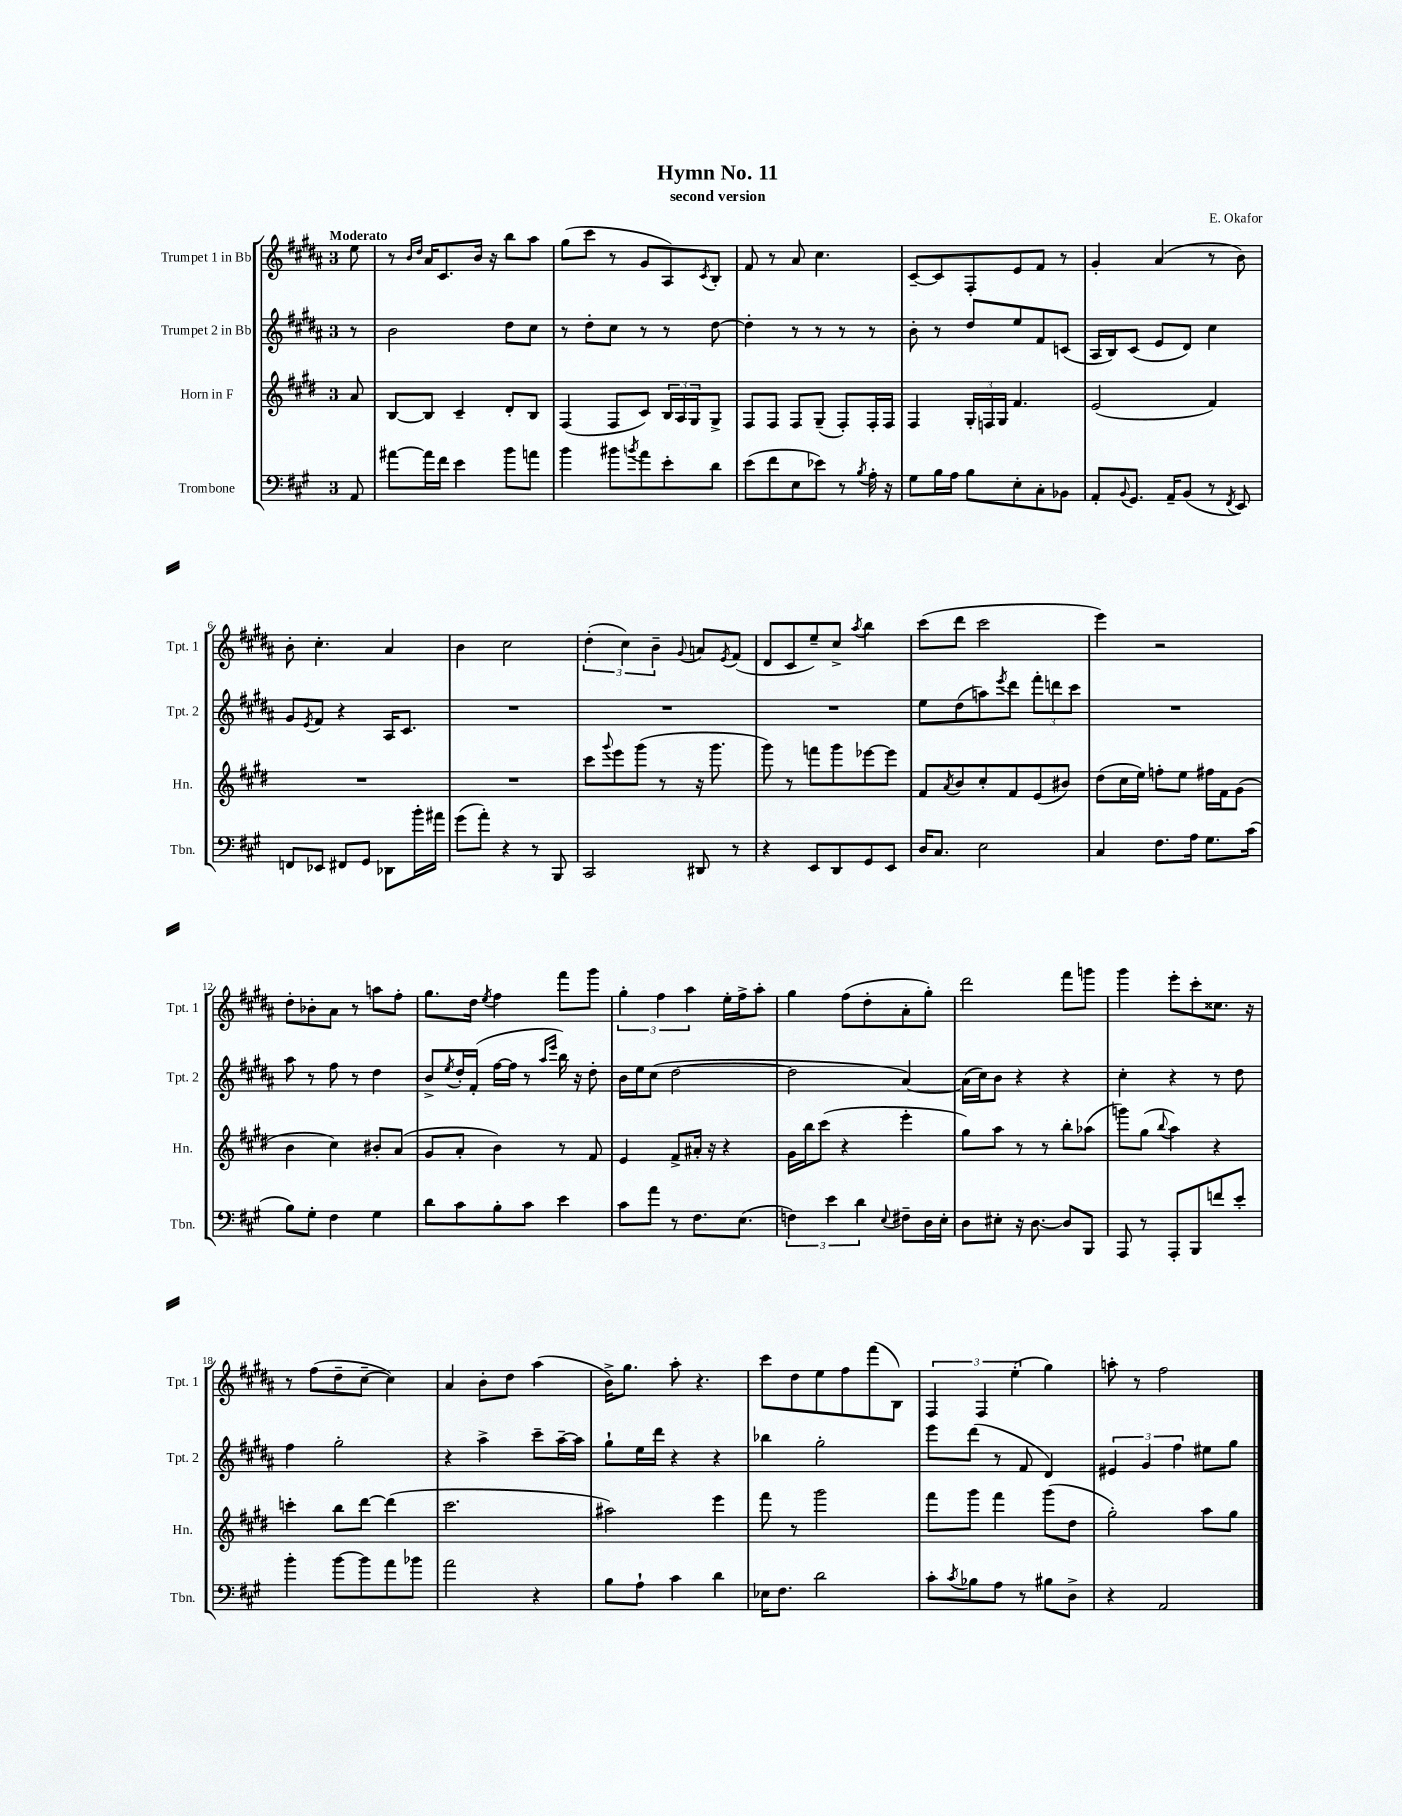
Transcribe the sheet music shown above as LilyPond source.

\header { title = "Hymn No. 11" composer = "E. Okafor" subtitle = "second version" }
<<
\new StaffGroup <<
\new Staff = "s0" \with { instrumentName = "Trumpet 1 in Bb" shortInstrumentName = "Tpt. 1" } {
    \clef treble \key b \major \once \override Staff.TimeSignature.style = #'single-digit \time 3/4 \partial 8 \tempo "Moderato"
    e''8 |
    r8 \grace { b'16 dis''16 } ais'16 cis'8. b'16 r16 b''8 ais''8 |
    gis''8( cis'''8 r8 gis'8 ais8) \acciaccatura { cis'8 } b8-. |
    fis'8 r8 ais'8 cis''4. |
    cis'8~-- cis'8 fis8-. e'8 fis'8 r8 |
    gis'4-. ais'4( r8 b'8) |
    b'8-. cis''4.-. ais'4 |
    b'4 cis''2 |
    \tuplet 3/2 { dis''4-.( cis''4) b'4-- } \appoggiatura { gis'8 } a'8 \acciaccatura { e'8 } fis'8( |
    dis'8 cis'8 e''8--) cis''8-> \acciaccatura { ais''8 } b''4 |
    cis'''8( dis'''8 cis'''2 |
    e'''4) r2 |
    dis''8-. bes'8-. ais'8 r8 a''8 fis''8-. |
    gis''8. dis''16 \acciaccatura { e''8 } fis''4 fis'''8 gis'''8 |
    \tuplet 3/2 { gis''4-. fis''4 ais''4 } e''16-. fis''16-> ais''8-. |
    gis''4 fis''8( dis''8-. ais'8-. gis''8-.) |
    dis'''2 fis'''8 g'''8 |
    gis'''4 e'''8-. cis'''8-. cisis''8. r16 |
    r8 fis''8( dis''8-- cis''8~-- cis''4) |
    ais'4 b'8-. dis''8 ais''4( |
    b'16->) gis''8. ais''8-. r4. |
    cis'''8 dis''8 e''8 fis''8 fis'''8( b8) |
    \tuplet 3/2 { fis4 fis4 e''4-.( } gis''4) |
    a''8-. r8 fis''2 \bar "|." |
}
\new Staff = "s1" \with { instrumentName = "Trumpet 2 in Bb" shortInstrumentName = "Tpt. 2" } {
    \clef treble \key b \major \once \override Staff.TimeSignature.style = #'single-digit \time 3/4 \partial 8
    r8 |
    b'2 dis''8 cis''8 |
    r8 dis''8-. cis''8 r8 r8 dis''8~ |
    dis''4-. r8 r8 r8 r8 |
    b'8-. r8 dis''8 e''8 fis'8 c'8( |
    ais16 b16) cis'8( e'8 dis'8) cis''4 |
    gis'8 \acciaccatura { e'8 } fis'8 r4 ais16 cis'8. |
    R2. |
    R2. |
    R2. |
    e''8 dis''8( a''8) \acciaccatura { e'''8 } dis'''8 \tuplet 3/2 { fis'''8-. d'''8 cis'''8 } |
    R2. |
    ais''8 r8 fis''8 r8 dis''4 |
    b'8-> \acciaccatura { e''8 } dis''16-. fis'16-.( fis''16~ fis''16 r8 \grace { ais''16 e'''16 } b''16) r16 dis''8-. |
    b'16 e''16 cis''8( dis''2~ |
    dis''2 ais'4~) |
    ais'16( cis''16) b'8 r4 r4 |
    cis''4-. r4 r8 dis''8 |
    fis''4 gis''2-. |
    r4 ais''4-> cis'''8-- ais''16~-- ais''16 |
    gis''8-! e''16 dis'''16 r4 r4 |
    bes''4 gis''2-. |
    e'''8 dis'''8( r8 fis'8 dis'4) |
    \tuplet 3/2 { eis'4 gis'4 fis''4 } eis''8 gis''8 \bar "|." |
}
\new Staff = "s2" \with { instrumentName = "Horn in F" shortInstrumentName = "Hn." } {
    \clef treble \key e \major \once \override Staff.TimeSignature.style = #'single-digit \time 3/4 \partial 8
    a'8 |
    b8~ b8 cis'4-- dis'8-. b8 |
    fis4( fis8 cis'8) \tuplet 3/2 { b16 a16 gis16 } gis8-> |
    fis8 fis8 fis8 gis8--( fis8-.) fis16-. fis16 |
    fis4 \tuplet 3/2 { gis16-. f16 gis16 } fis'4. |
    e'2( fis'4) |
    R2. |
    R2. |
    cis'''8 \appoggiatura { gis'''8 } e'''8 gis'''8( r8 r16 gis'''8. |
    gis'''8) r8 f'''8 gis'''8 ees'''8~ ees'''8 |
    fis'8 \acciaccatura { a'8 } b'8 cis''8-. fis'8 e'8( bis'8) |
    dis''8( cis''16 e''16) f''8-. e''8 fis''16 fis'16 gis'8( |
    b'4 cis''4) bis'8-. a'8( |
    gis'8 a'8-. b'4) r8 fis'8 |
    e'4 fis'8-> ais'16-. r16 r4 |
    gis'16 b''16 cis'''8( r4 e'''4-. |
    gis''8) a''8 r8 r8 b''8-. aes''8( |
    g'''8) gis''8( \appoggiatura { b''8 } a''4) r4 |
    c'''4-. b''8 dis'''8~ dis'''4( |
    cis'''2. |
    ais''2) e'''4 |
    fis'''8 r8 gis'''2 |
    fis'''8 gis'''8 fis'''4 gis'''8( dis''8 |
    gis''2-.) a''8 gis''8 \bar "|." |
}
\new Staff = "s3" \with { instrumentName = "Trombone" shortInstrumentName = "Tbn." } {
    \clef bass \key a \major \once \override Staff.TimeSignature.style = #'single-digit \time 3/4 \partial 8
    a,8 |
    ais'8~ ais'16 fis'16 e'4 b'8 a'8 |
    b'4 bis'8 \acciaccatura { b'8 } a'8 e'8-. d'8 |
    e'8( fis'8 e8 ees'8) r8 \acciaccatura { b8 } a16-. r16 |
    gis8 b16 a16 b8 e8-. cis8-. bes,8 |
    a,8-. \appoggiatura { b,8 } gis,8. a,16-- b,8( r8 \acciaccatura { fis,8 } e,8) |
    f,8 ees,8 fis,8 gis,8 des,8 b'16-. ais'16 |
    gis'8( a'8-.) r4 r8 b,,8 |
    cis,2 dis,8 r8 |
    r4 e,8 d,8 gis,8 e,8 |
    d16 cis8. e2 |
    cis4 fis8. a16 gis8. cis'16( |
    b8) gis8-. fis4 gis4 |
    d'8 cis'8 b8-. cis'8 e'4 |
    cis'8 a'8 r8 fis8. e8.( |
    \tuplet 3/2 { f4) e'4 d'4 } \appoggiatura { e8 } fis8-- d16 e16-. |
    d8 eis8-. r16 d8.~ d8 b,,8 |
    a,,8 r8 a,,8-. b,,8 f'8 e'8-. |
    b'4-. b'8~ b'8 a'8 bes'8 |
    a'2 r4 |
    b8 a8-! cis'4 d'4 |
    ees16 fis8. d'2 |
    cis'8-. \acciaccatura { cis'8 } bes8 a8 r8 bis8 d8-> |
    r4 a,2 \bar "|." |
}
>>
>>
